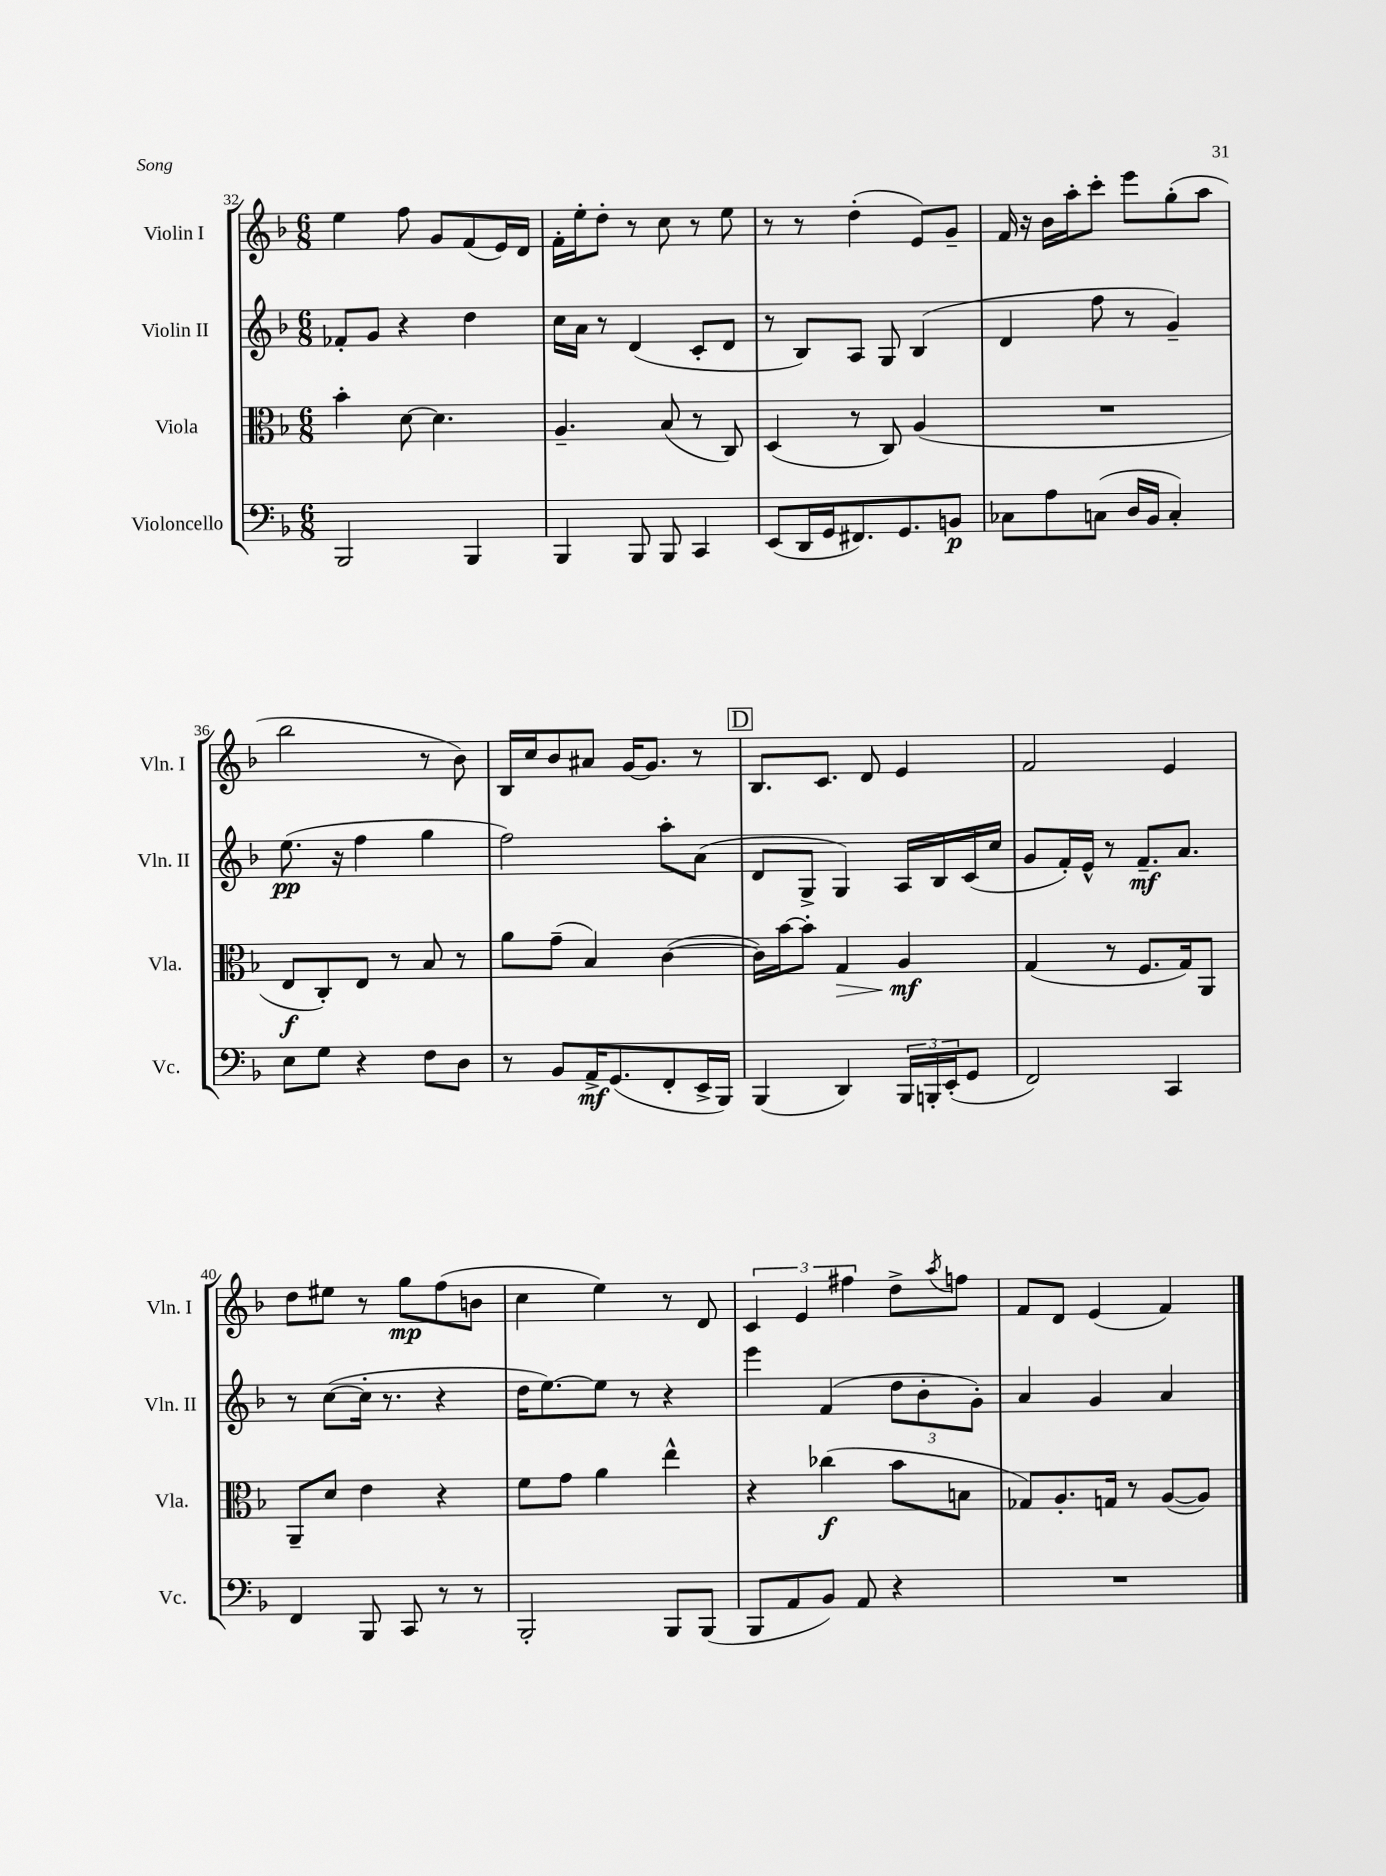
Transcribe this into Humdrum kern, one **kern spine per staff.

**kern	**kern	**kern	**kern
*staff4	*staff3	*staff2	*staff1
*clefF4	*clefC3	*clefG2	*clefG2
*k[b-]	*k[b-]	*k[b-]	*k[b-]
*M6/8	*M6/8	*M6/8	*M6/8
2BBB-/	4b-'\	8f-'/L	4ee\
.	.	8g/J	.
.	[8d\	4r	8ff\
.	4.d\]	.	8g/L
4BBB-/	.	4dd\	(8f/
.	.	.	16e/L)
.	.	.	16d/JJ
=	=	=	=
4BBB-/	4.A~/	16cc\LL	16f'\LL
.	.	16a\JJ	16ee'\J
.	.	8r	8dd'\J
8BBB-/	.	(4d/	8r
8BBB-/	(8B-/	.	8cc\
4CC/	8r	8c'/L	8r
.	8C/)	8d/J	8ee\
=	=	=	=
(8EE/L	(4D/	8r	8r
16DD/L	.	8B-/L)	8r
16GG/J	.	.	.
8.FF#/)	8r	8A/J	(4dd'\
.	8C/)	8G/	.
8.GG/	.	.	.
.	(4A/	(4B-/	8e/L)
8BB/J	.	.	8g~/J
=	=	=	=
8C-\L	2.r	4d/	16f/
.	.	.	16r
8A\	.	.	16b-\LL
.	.	.	16aa'\J
(8C\J	.	8ff\	8ccc'\J
16D/LL	.	8r	8eee\L
16BB-/JJ	.	.	.
4C'/)	.	4g~/)	(8gg'\
.	.	.	8aa\J
=	=	=	=
8E\L	8E/L	(8.ee\	2bb-\
8G\J	8C'/)	.	.
.	.	16r	.
4r	8E/J	4ff\	.
.	8r	.	.
8F\L	8B-/	4gg\	8r
8D\J	8r	.	8b-\)
=	=	=	=
8r	8a\L	2ff\)	16B-/LL
.	.	.	16cc/J
8BB-/L	(8g~\J	.	8b-/
16AA^/K	4B-/)	.	8a#/J
(8.GG/	.	.	.
.	.	.	[16g/LK
.	.	.	8.g/]J
8FF'/	([4c\	8aa'\L	.
16EE^/L	.	(8a\J	8r
16BBB-/JJ)	.	.	.
=	=	=	=
(4BBB-/	16c\]LL)	8d/L	8.B-/L
.	[16b-\J	.	.
.	8b-'\]J	8G^/J	.
.	.	.	8.c/J
4DD/)	4G/	4G/)	.
.	.	.	8d/
24BBB-/LL	4A/	16A/LL	4e/
24BBB'/	.	.	.
.	.	16B-/	.
(24EE'/J	.	.	.
8GG/J	.	(16c/	.
.	.	16cc/JJ	.
=	=	=	=
2FF/)	(4G/	8g/L	2f/
.	.	16f'/L)	.
.	.	16e^^/JJ	.
.	8r	8r	.
.	8.F/L	8.f~/L	.
4CC/	.	.	4e/
.	16G/k)	8.a/J	.
.	8AA/J	.	.
=	=	=	=
4FF/	8AA~/L	8r	8dd\L
.	8d/J	([8cc\L	8ee#\J
8BBB-/	4e\	16cc'\]Jk	8r
.	.	8.r	.
8CC/	.	.	8gg\L
8r	4r	4r	(8ff\
8r	.	.	8b\J
=	=	=	=
2BBB-'/	8f\L	16dd\LK	4cc\
.	.	[8.ee\)	.
.	8g\J	.	.
.	4a\	8ee\]J	4ee\)
.	.	8r	.
8BBB-/L	4ee^^\	4r	8r
(8BBB-/J	.	.	8d/
=	=	=	=
8BBB-/L	4r	4eee\	6c/
8AA/	.	.	.
.	.	.	6e/
8BB-/J)	(4cc-\	(4f/	.
.	.	.	6ff#\
8AA/	.	.	.
4r	8b-\L	12dd\L	8dd^\L
.	.	12b-'\	.
.	.	.	8qaa/
.	8B\J	.	8ff\J
.	.	12g'\J)	.
=	=	=	=
2.r	8G-/L)	4a/	8f/L
.	8.A'/	.	8d/J
.	.	4g/	(4e/
.	16G/Jk	.	.
.	8r	.	.
.	([8A/L	4a/	4f/)
.	8A/]J)	.	.
==	==	==	==
*-	*-	*-	*-
